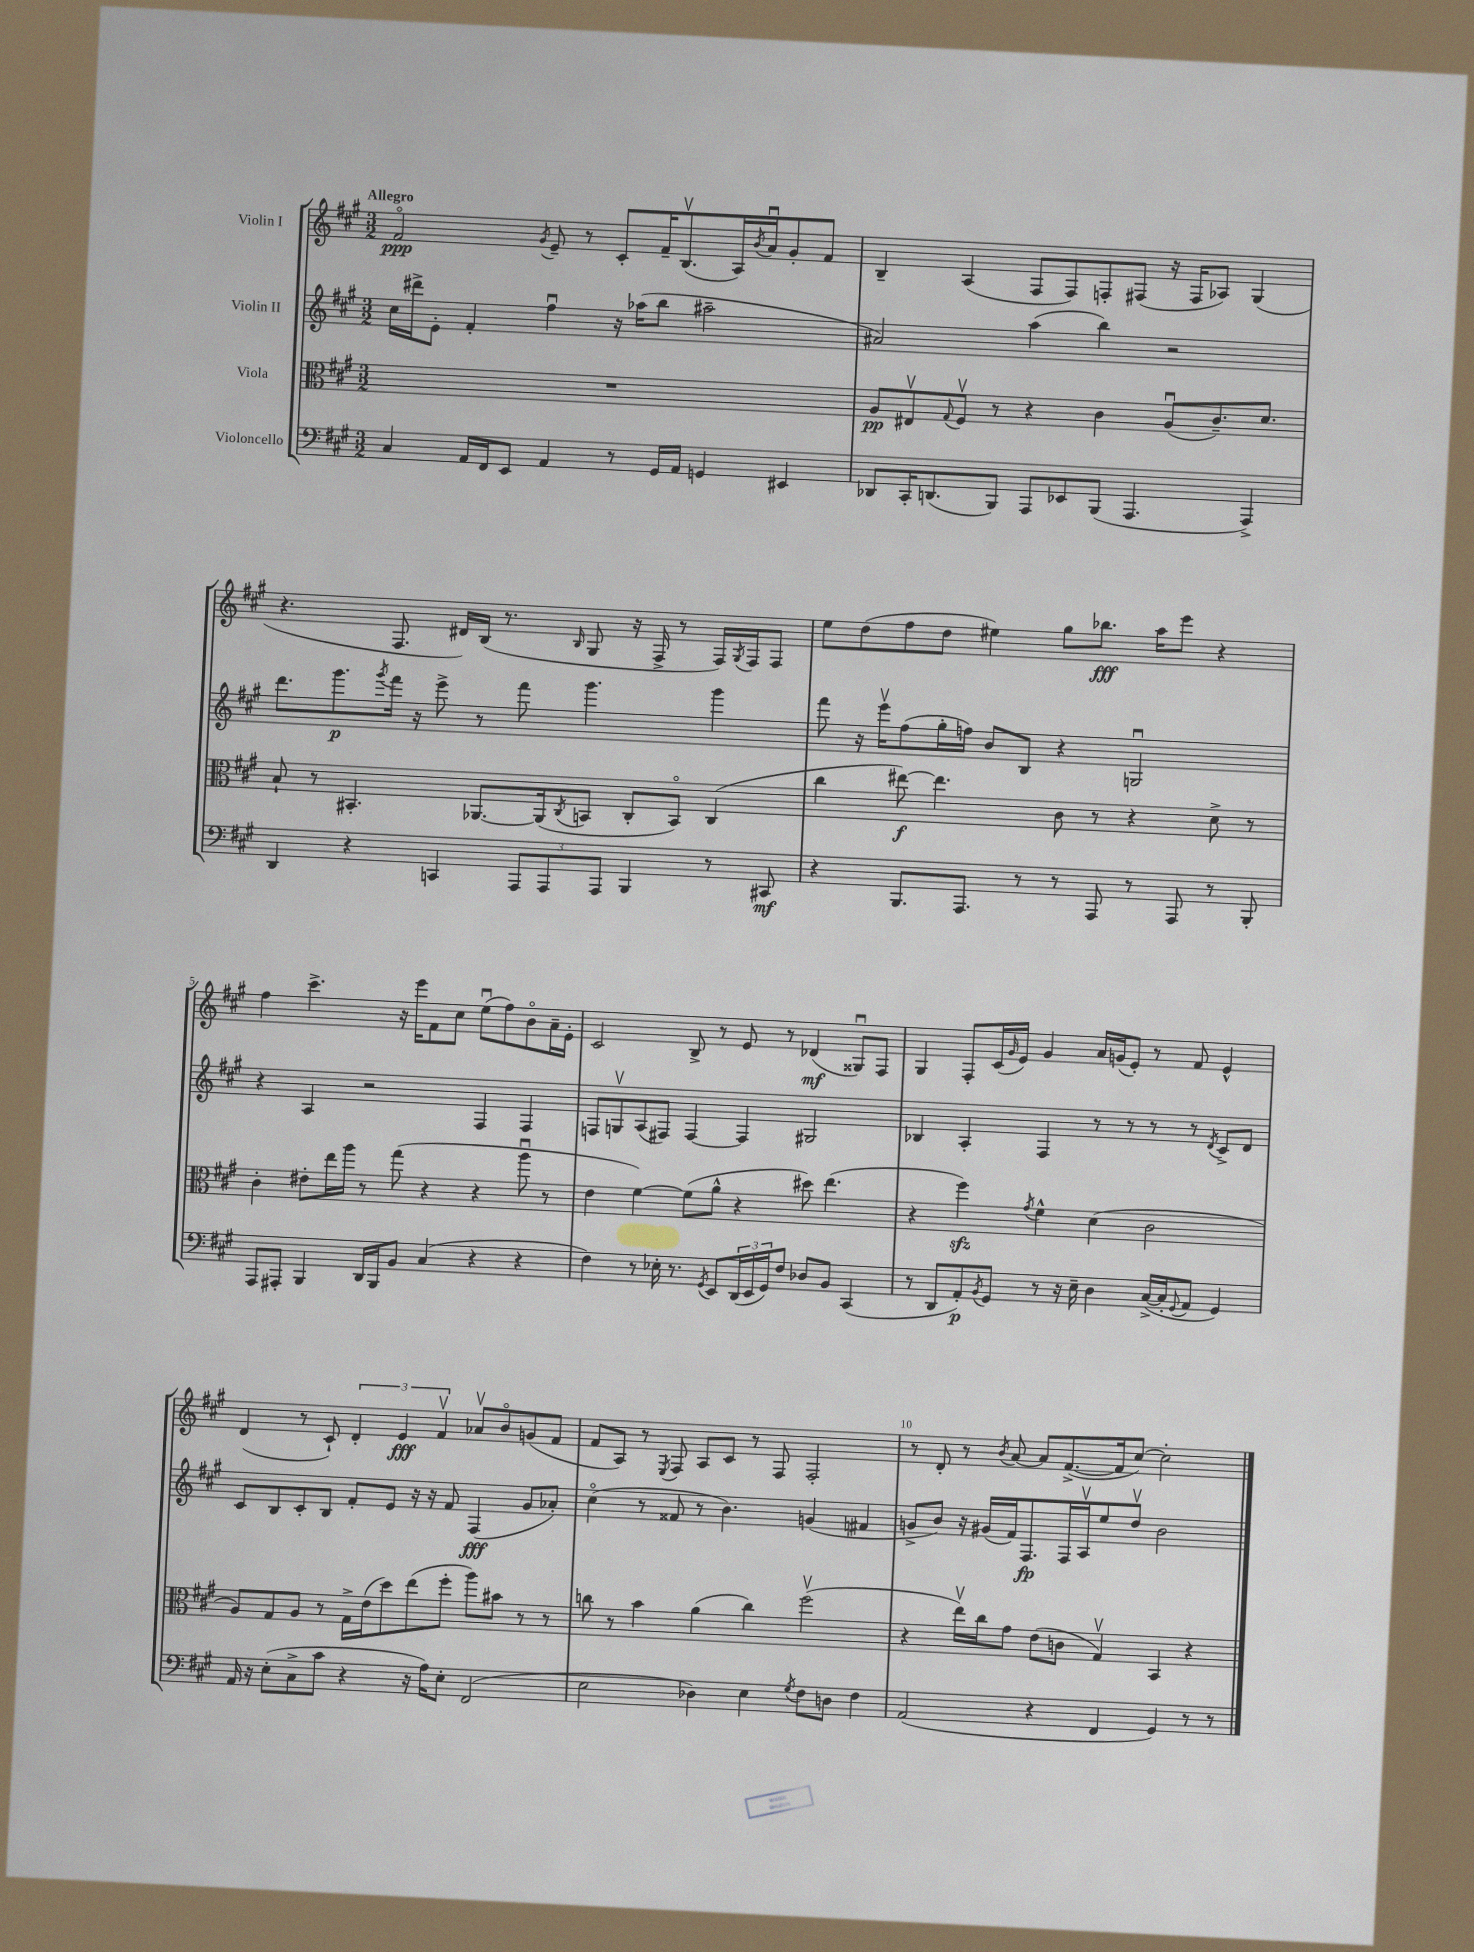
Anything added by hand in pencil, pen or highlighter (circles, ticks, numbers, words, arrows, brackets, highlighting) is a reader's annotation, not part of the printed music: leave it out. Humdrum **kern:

**kern	**kern	**kern	**kern
*staff4	*staff3	*staff2	*staff1
*clefF4	*clefC3	*clefG2	*clefG2
*k[f#c#g#]	*k[f#c#g#]	*k[f#c#g#]	*k[f#c#g#]
*M3/2	*M3/2	*M3/2	*M3/2
4C#	1.r	16cc#	2f#o
.	.	16ddd#^	.
.	.	8e'	.
16AA	.	4f#'	.
16FF#	.	.	.
8EE	.	.	.
.	.	.	8qg#
4AA	.	4ff#u	8e~
.	.	.	8r
8r	.	16r	8c#'
.	.	(16aa-	.
16GG#	.	8bb	16f#~
16AA	.	.	(8.Bv
4GG	.	2aa#~	.
.	.	.	16A)
.	.	.	8qb
.	.	.	16au
4EE#	.	.	8g#'
.	.	.	8f#
=	=	=	=
8DD-	8A	2a#)	4B~
16CC#'	8E#v	.	.
(8.DD	.	.	.
.	8qqG#	.	.
.	8F#v	.	(4A
8BBB)	8r	.	.
8AAA	4r	(4aa	8F#
8EE-	.	.	8F#)
(8BBB	4c#	4bb)	8F'
4.AAA	.	.	(8F#
.	(8Au	2r	16r
.	.	.	16F#
.	8.c#~)	.	8A-)
4AAA^)	.	.	(4G#
.	8.d	.	.
=	=	=	=
4DD	8B`	8.ddd	4.r
.	8r	.	.
.	.	8.ggg#	.
4r	4.BB#'	.	.
.	.	8qggg#	.
.	.	16fff#	8.F#
.	.	16r	.
4CC	.	8eee^	.
.	.	.	16d#)
.	[8.AA-	8r	(16B
.	.	.	8.r
12AAA	.	8fff#	.
.	(16AA-]	.	.
12AAA	.	.	.
.	8qC#	.	16qqB
.	8BB	4.ggg#	8G#
12AAA	.	.	.
4BBB	8C#'	.	16r
.	.	.	16F#^
.	8BBo)	.	8r
8r	(4C#	4ggg#	16F#)
.	.	.	8qG#
.	.	.	16F#
8CC#	.	.	8F#
=	=	=	=
4r	4cc#	8fff#	8ee
.	.	16r	(8dd
.	.	16eeev	.
8.BBB	[8ee#)	(8ff#	8ff#
.	4.ee#]	16gg#'	8dd
8.AAA	.	16ff)	.
.	.	8b	4ee#)
8r	.	8B	.
8r	8c#	4r	8gg#
8AAA	8r	.	8.bb-
8r	4r	2Gu	.
.	.	.	16aa
8AAA	.	.	8eee
8r	8d^	.	4r
8BBB'	8r	.	.
=	=	=	=
8AAA	4c#'	4r	4ff#
8AAA#'	.	.	.
4BBB	8e#'	4A	4.ccc#^
.	16ee	.	.
.	16aa	.	.
16DD	8r	2r	.
16BBB	.	.	.
8BB	(8gg#	.	16r
.	.	.	16eee
(4C#	4r	.	8f#
.	.	.	8cc#
4r	4r	4F#	(8eeu
.	.	.	8ff#)
4r	8aau	4F#	8bo
.	8r	.	16a~
.	.	.	16e'
=	=	=	=
4F#)	4e	8F	2c#
.	.	8Gv	.
8r	[4f#)	(8A	.
16E-'	.	8F#)	.
8.r	.	.	.
.	(8f#]	[4F#	8B^
8qGG#	.	.	.
8EE	8a^^	.	8r
(24DD	4r	4F#]	8e
24EE	.	.	.
24GG#)	.	.	.
8F#	.	.	8r
8D-	8dd#)	2G#	(4d-
8BB	(4.ee	.	.
(4CC#	.	.	8G##u)
.	.	.	8F#
=	=	=	=
8r	4r	4B-	4G#
8DD	.	.	.
8AA')	4ff#)	4A'	8F#'
8qBB	.	.	.
8GG#	.	.	(16c#
.	.	.	16qqg#
.	.	.	16e)
.	8qg#	.	.
8r	4f#^^	4F#	4g#
16r	.	.	.
16E~	.	.	.
4D	(4d	8r	16a
.	.	.	(16g
.	.	8r	8e')
([16C#^	2c#	8r	8r
16C#']	.	.	.
8qqGG#	.	.	.
8AA	.	8r	8f#
.	.	8qd	.
4GG#)	.	8c#^	4e^^
.	.	8d	.
=	=	=	=
16AA	8A)	8c#	(4d
16r	.	.	.
(8E'	8G#	8B	.
8C#^	8A	8c#'	8r
8c#	8r	8B	8c#`)
4r	16G#^	8f#'	6d'
.	(16e	.	.
.	8dd)	8e	.
.	.	.	6e
16r	(8ee	16r	.
16A)	.	16r	.
.	.	.	6f#v
8E'	8ff#'	8f#	.
(2FF#	8aa)	(4F#	8a-v
.	8b#	.	8bo
.	8r	8g#	(8g
.	8r	8a-')	8f#
=	=	=	=
2E	8cc	(4cc#o	8f#
.	8r	.	8A)
.	4b	8r	8r
.	.	.	8qE
.	.	8f##	8F#
4D-)	(4a	8r	8A
.	.	4.b)	8c#
4E	4cc)	.	8r
.	.	.	8F#
8qG#	.	.	.
8F#	(2ff#v	(4g	2F#'
8D	.	.	.
4F#	.	4f#	.
=	=	=	=
(2AA	4r	8g^	8r
.	.	8b)	8d'
.	16eev)	16r	8r
.	16cc#	(16g#	.
.	.	.	8qb
.	8g#	16f#)	[8a
.	.	8.F#	.
4r	(8e	.	8a]
.	8c	16F#	([8.f#^
.	.	16Av	.
4FF#	4G#v)	8ee	.
.	.	.	16f#]
.	.	8ddv	[8cc#)
4GG#)	4BB	2b	2cc#']
8r	4r	.	.
8r	.	.	.
==	==	==	==
*-	*-	*-	*-
